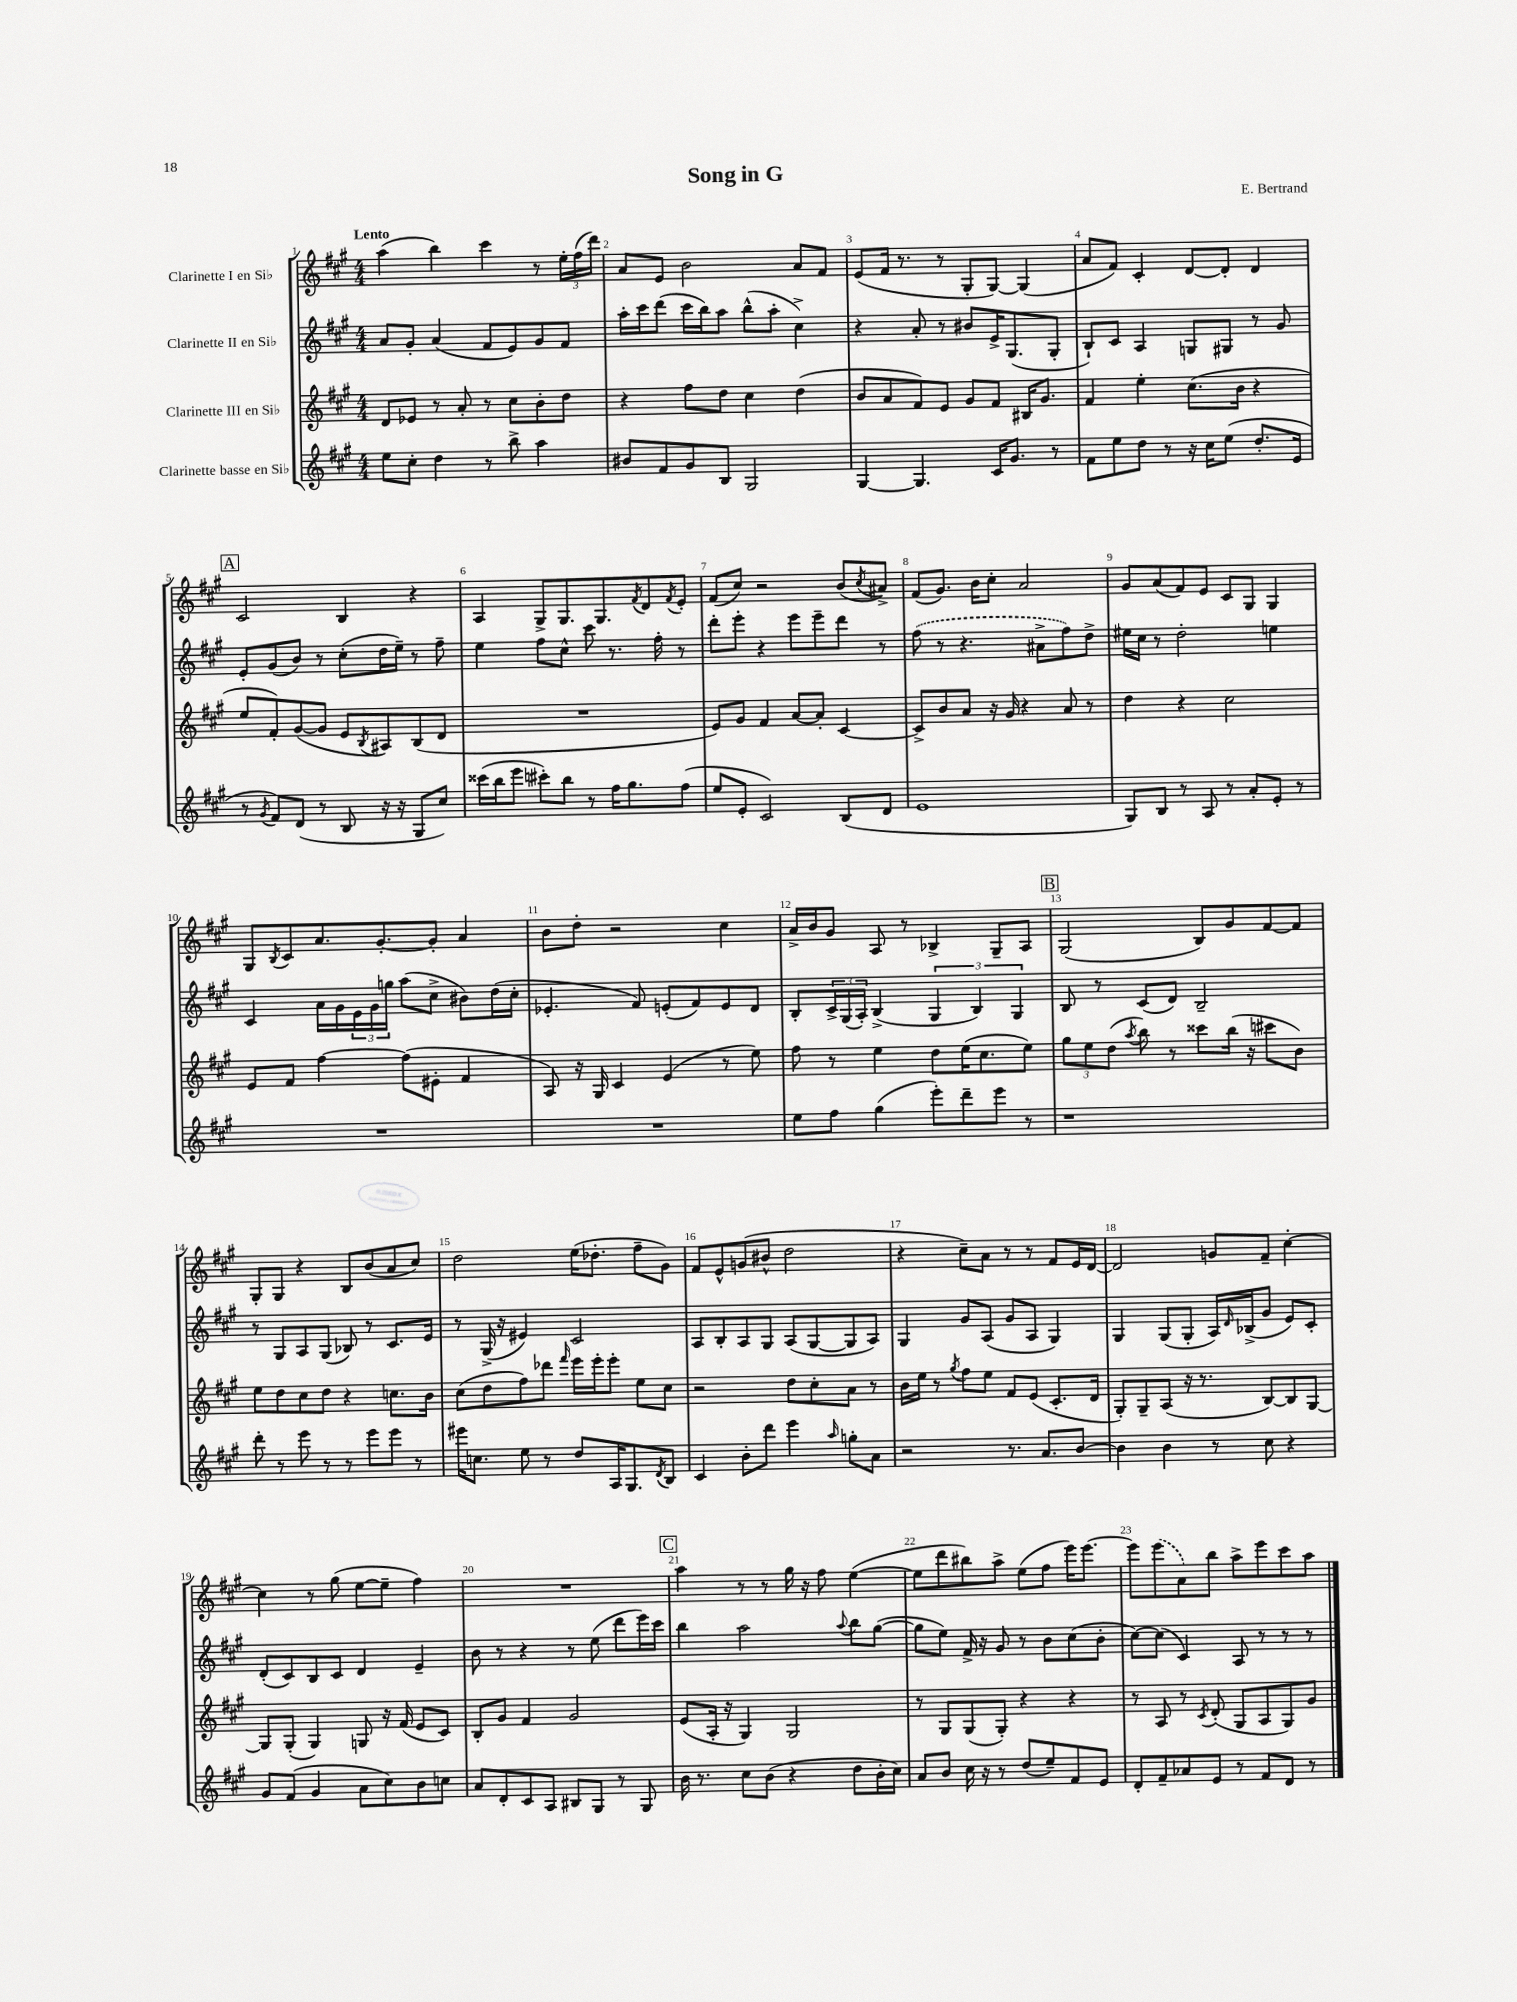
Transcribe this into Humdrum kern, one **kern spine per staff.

**kern	**kern	**kern	**kern
*staff4	*staff3	*staff2	*staff1
*clefG2	*clefG2	*clefG2	*clefG2
*k[f#c#g#]	*k[f#c#g#]	*k[f#c#g#]	*k[f#c#g#]
*M4/4	*M4/4	*M4/4	*M4/4
8ee\L	8d/L	8a/L	(4aa\
8cc#'\J	8e-/J	8g#'/J	.
4dd\	8r	(4a/	4bb\)
.	8a'/	.	.
8r	8r	8f#/L	4ccc#\
8bb^\	8cc#\L	8e/)	.
4aa\	8b'\	8g#/	8r
.	8dd\J	8f#/J	24ee'\LL
.	.	.	(24ff#\
.	.	.	24ddd\JJ)
=	=	=	=
8b#/L	4r	16aa'\LL	8a/L
.	.	16ccc#\J	.
8f#/	.	(8ddd\J	8e/J
8g#/	8ff#\L	16ccc#\LL	2b\
.	.	16bb\J)	.
8B/J	8dd\J	8aa\J	.
2G#/	4cc#\	(8bb^^\L	.
.	.	8aa'\J	.
.	(4dd\	4cc#^\)	8a/L
.	.	.	8f#/J
=	=	=	=
[4G#/	8b/L	4r	(8e/L
.	8a/	.	16f#/Jk
.	.	.	8.r
4.G#/]	8f#/)	8a'/	.
.	8e/J	8r	8r
.	8g#/L	8b#/L	8G#'/L
16c#/LK	8f#/J	16e^/K	[8G#/J)
8.g#/J	.	(8.G#/	.
.	16B#/LK	.	(4G#/]
.	8.g#/J	.	.
8r	.	8G#'/J	.
=	=	=	=
8f#\L	4f#/	8B`/L)	8a/L
8ee\	.	8c#/J	8f#/J)
8dd\J	4ee'\	4A/	4c#'/
8r	.	.	.
16r	(8.cc#\L	8G/L	[8d/L
16cc#\LK	.	.	.
(8ee\J	.	8G#/J	8d'/]J
.	16b\Jk	.	.
8.dd'/L	4r	8r	4d/
.	.	8g#/	.
16e/Jk	.	.	.
=	=	=	=
8r	8ee/L	8e'/L	2c#/
8qg#/	.	.	.
8f#/L)	8f#'/)	(8g#/	.
(8d/J	([8g#/	8b/J)	.
8r	8g#/]J	8r	.
8B/	8e/L	(8cc#'\L	4B/
.	8qB/	.	.
16r	8A#/)	16dd\L	.
16r	.	16ee~\JJ)	.
8G#/L	(8B/	8r	4r
8cc#/J)	8d/J	8ff#~\	.
=	=	=	=
(16ccc##\LL	1r	4ee\	4A/
16bb\J	.	.	.
8eee\J	.	.	.
8ccc#'\L)	.	8ff#\L	8G#^/L
8bb\J	.	8cc#^^\J	8.G#/
8r	.	8ccc#\	.
.	.	.	8.G#/
16ff#\LK	.	8.r	.
8.gg#\	.	.	.
.	.	.	8qf#/
.	.	.	8d/
.	.	16ff#'\	.
.	.	.	8qf#/
(8ff#\J	.	8r	8e'/J
=	=	=	=
8ee/L	8e/L)	8ddd'\L	(8f#/L
8e'/J	8g#/J	8eee'\J	8cc#/J)
2c#/)	4f#/	4r	2r
.	[8a/L	8eee\L	.
.	8a'/]J	8eee~\	.
(8B/L	[4c#/	8ddd\J	(8b/L
.	.	.	8qcc#/
8d/J	.	8r	8a#^/J)
=	=	=	=
1e	8c#^/]L	(8ff#\	(8f#/L
.	8b/	8r	8.g#/J)
.	8a/J	4.r	.
.	.	.	16b\LK
.	16r	.	8cc#'\J
.	16g#/	.	.
.	4r	.	2a/
.	.	8a#^\L	.
.	8a/	8ff#\)	.
.	8r	8dd^\J	.
=	=	=	=
8G#/L)	4dd\	16ee#\LL	8g#/L
.	.	16cc#\JJ	.
8B/J	.	8r	(8a/
8r	4r	2dd'\	8f#/)
8A/	.	.	8e/J
8r	2cc#\	.	8c#/L
8a'/L	.	.	8G#/J
8e'/J	.	4ee\	4G#/
8r	.	.	.
=	=	=	=
1r	8e/L	4c#/	8G#/L
.	.	.	8qB/
.	8f#/J	.	8c#/
.	[4ff#\	16a\LL	8.a/
.	.	16g#\	.
.	.	24e\	.
.	.	24g#\	.
.	.	.	[8.g#'/
.	.	24gg\JJ	.
.	(8ff#\]L	(8aa\L	.
.	8e#'\J	8cc#^\J	8g#'/]J
.	4f#/	8b#\L)	4a/
.	.	(16dd\L	.
.	.	16cc#'\JJ	.
=	=	=	=
1r	8A/)	4.e-'/	8b\L
.	16r	.	8dd'\J
.	16G#/	.	.
.	4c#/	.	2r
.	.	8f#/)	.
.	(4e/	(8e'/L	.
.	.	8f#/)	.
.	8r	8e/	4cc#\
.	8ee\)	8d/J	.
=	=	=	=
8ee\L	8ff#\	8B'/L	16a^/LL
.	.	.	16b/J
8ff#\J	8r	24c#^/L	8g#/J
.	.	(24G#/	.
.	.	24A'/JJ)	.
(4gg#\	4ee\	(4B^/	8A/
.	.	.	8r
8eee'\L)	8dd\L	6G#/	4B-^/
8ddd~\	(16ee\K	.	.
.	.	6B/)	.
.	8.cc#\	.	.
8eee\J	.	.	8G#~/L
.	.	6G#/	.
8r	8ee\J)	.	8A/J
=	=	=	=
1r	12gg#\L	8B/	(2G#/
.	12ee\	.	.
.	.	8r	.
.	(12dd\J	.	.
.	8qaa/	.	.
.	8bb\)	(8c#/L	.
.	8r	8d/J)	.
.	8ccc##\L	2B~/	8B/L)
.	(16bb\Jk	.	8g#/
.	16r	.	.
.	8ccc#\L	.	[8f#/
.	8b\J)	.	8f#/]J
=	=	=	=
8ddd'\	8ee\L	8r	8G#'/L
8r	8dd\	8G#/L	8G#/J
8eee\	8cc#\	8A/	4r
8r	8dd\J	(8G#/J	.
8r	4r	8B-/)	8B/L
8eee\L	.	8r	(8b/
8eee\J	8.cc\L	8.c#/L	8a/
8r	.	.	8cc#/J)
.	16b\Jk	16e/Jk	.
=	=	=	=
16eee#\LK	(8cc#\L	8r	2dd\
8.cc\J	.	.	.
.	8dd\	(16G#^/	.
.	.	16r	.
8ee\	8ff#\)	4e#/)	.
8r	8ddd-\J	.	.
.	16qqfff#/	.	.
8dd/L	16eee\LL	2c#/	(16ee\LK
.	16eee'\J	.	8.dd-'\J
16A/K	8eee'\J	.	.
8.G#/	.	.	.
.	8ee\L	.	8ff#~\L
8qd/	.	.	.
8B/J	8cc#\J	.	8g#\J)
=	=	=	=
4c#/	2r	8A/L	8f#/L
.	.	8B'/	8e^^/
8b'\L	.	8A/	(8g/
8ddd\J	.	8G#/J	8b#^^/J
4eee\	8dd\L	(8A/L	2dd\
.	8cc#'\	[8G#/	.
16qqaa/	.	.	.
8gg'\L	8a\J	8G#/]	.
8a\J	8r	8A/J)	.
=	=	=	=
2r	16b\LL	4G#/	4r
.	16ee\JJ	.	.
.	8r	.	.
.	8qgg#/	.	.
.	8ff#\L	8g#/L	8cc#~\L)
.	8ee\J	(8A/J	8a\J
8.r	8f#/L	8g#/L	8r
.	(8e/J	8A/J	8r
8.a/L	.	.	.
.	8.c#'/L	4G#/)	8f#/L
[8b/J	.	.	16e/L
.	16d/Jk	.	[16d/JJ
=	=	=	=
4b\]	8G#'/L)	4G#/	2d/]
.	8G#~/	.	.
4b\	(8A/J	(8G#/L	.
.	16r	8G#'/J	.
.	8.r	.	.
8r	.	16A/LL)	8g/L
.	.	16qqd/	.
.	.	(16B-^/J	.
8cc#\	[8B/L)	8g#/J	8f#~/J
4r	8B/]	8e/L)	[4cc#'\
.	[8G#/J	8c#'/J	.
=	=	=	=
8g#/L	8G#/]L	(8d'/L	4cc#\]
(8f#/J	(8G#'/J	8c#/)	.
4g#/	4G#/)	8B/	8r
.	.	8c#/J	(8gg#\
8a\L	8G/	4d/	[8ee\L
8cc#\)	16r	.	8ee~\]J
.	(16f#/	.	.
8b\	8e/L	4e~/	4ff#\)
8cc\J	8c#/J)	.	.
=	=	=	=
8a/L	8B'/L	8b\	1r
8d'/	8g#/J	8r	.
8c#/	4f#/	4r	.
8A/J	.	.	.
8B#/L	2g#/	8r	.
8G#/J	.	(8ee\	.
8r	.	8ddd\L	.
8G#/	.	16eee\L)	.
.	.	16ccc#\JJ	.
=	=	=	=
16b\	(8e/L	4bb\	4aa\
8.r	.	.	.
.	16A'/Jk	.	.
.	16r	.	.
8cc#\L	4G#/)	2aa\	8r
(8b\J	.	.	8r
4r	2G#/	.	16gg#\
.	.	.	16r
.	.	.	8ff#\
.	.	8qqaa/	.
8dd\L	.	8bb\L	([4ee\
16b'\L	.	([8gg#\J	.
16cc#\JJ)	.	.	.
=	=	=	=
8a/L	8r	8gg#\]L	8ee\]L
8b/J	8G#/L	8ee\J)	8ddd\
16cc#\	(8G#/	16f#^/	8bb#\)
16r	.	16r	.
8r	8G#'/J)	8g#/	8aa^\J
(8dd/L	4r	8r	(8ee\L
8ee~/)	.	8b\L	8ff#\J
8f#/	4r	(8cc#\	16eee\LK)
.	.	.	[8.eee\J
8e/J	.	8b'\J	.
=	=	=	=
8d'/L	8r	[8cc#\L)	8eee\]L
8f#~/	8A/	(8cc#\]J	(8eee\
8a-/	8r	4c#/)	8a\)
.	8qc#/	.	.
8e/J	(8d'/	.	8bb\J
8r	8G#/L	8A/	8aa^\L
8f#/L	8A/	8r	8eee\
8d/J	8G#/)	8r	8ccc#\
8r	8g#/J	8r	8aa\J
==	==	==	==
*-	*-	*-	*-
